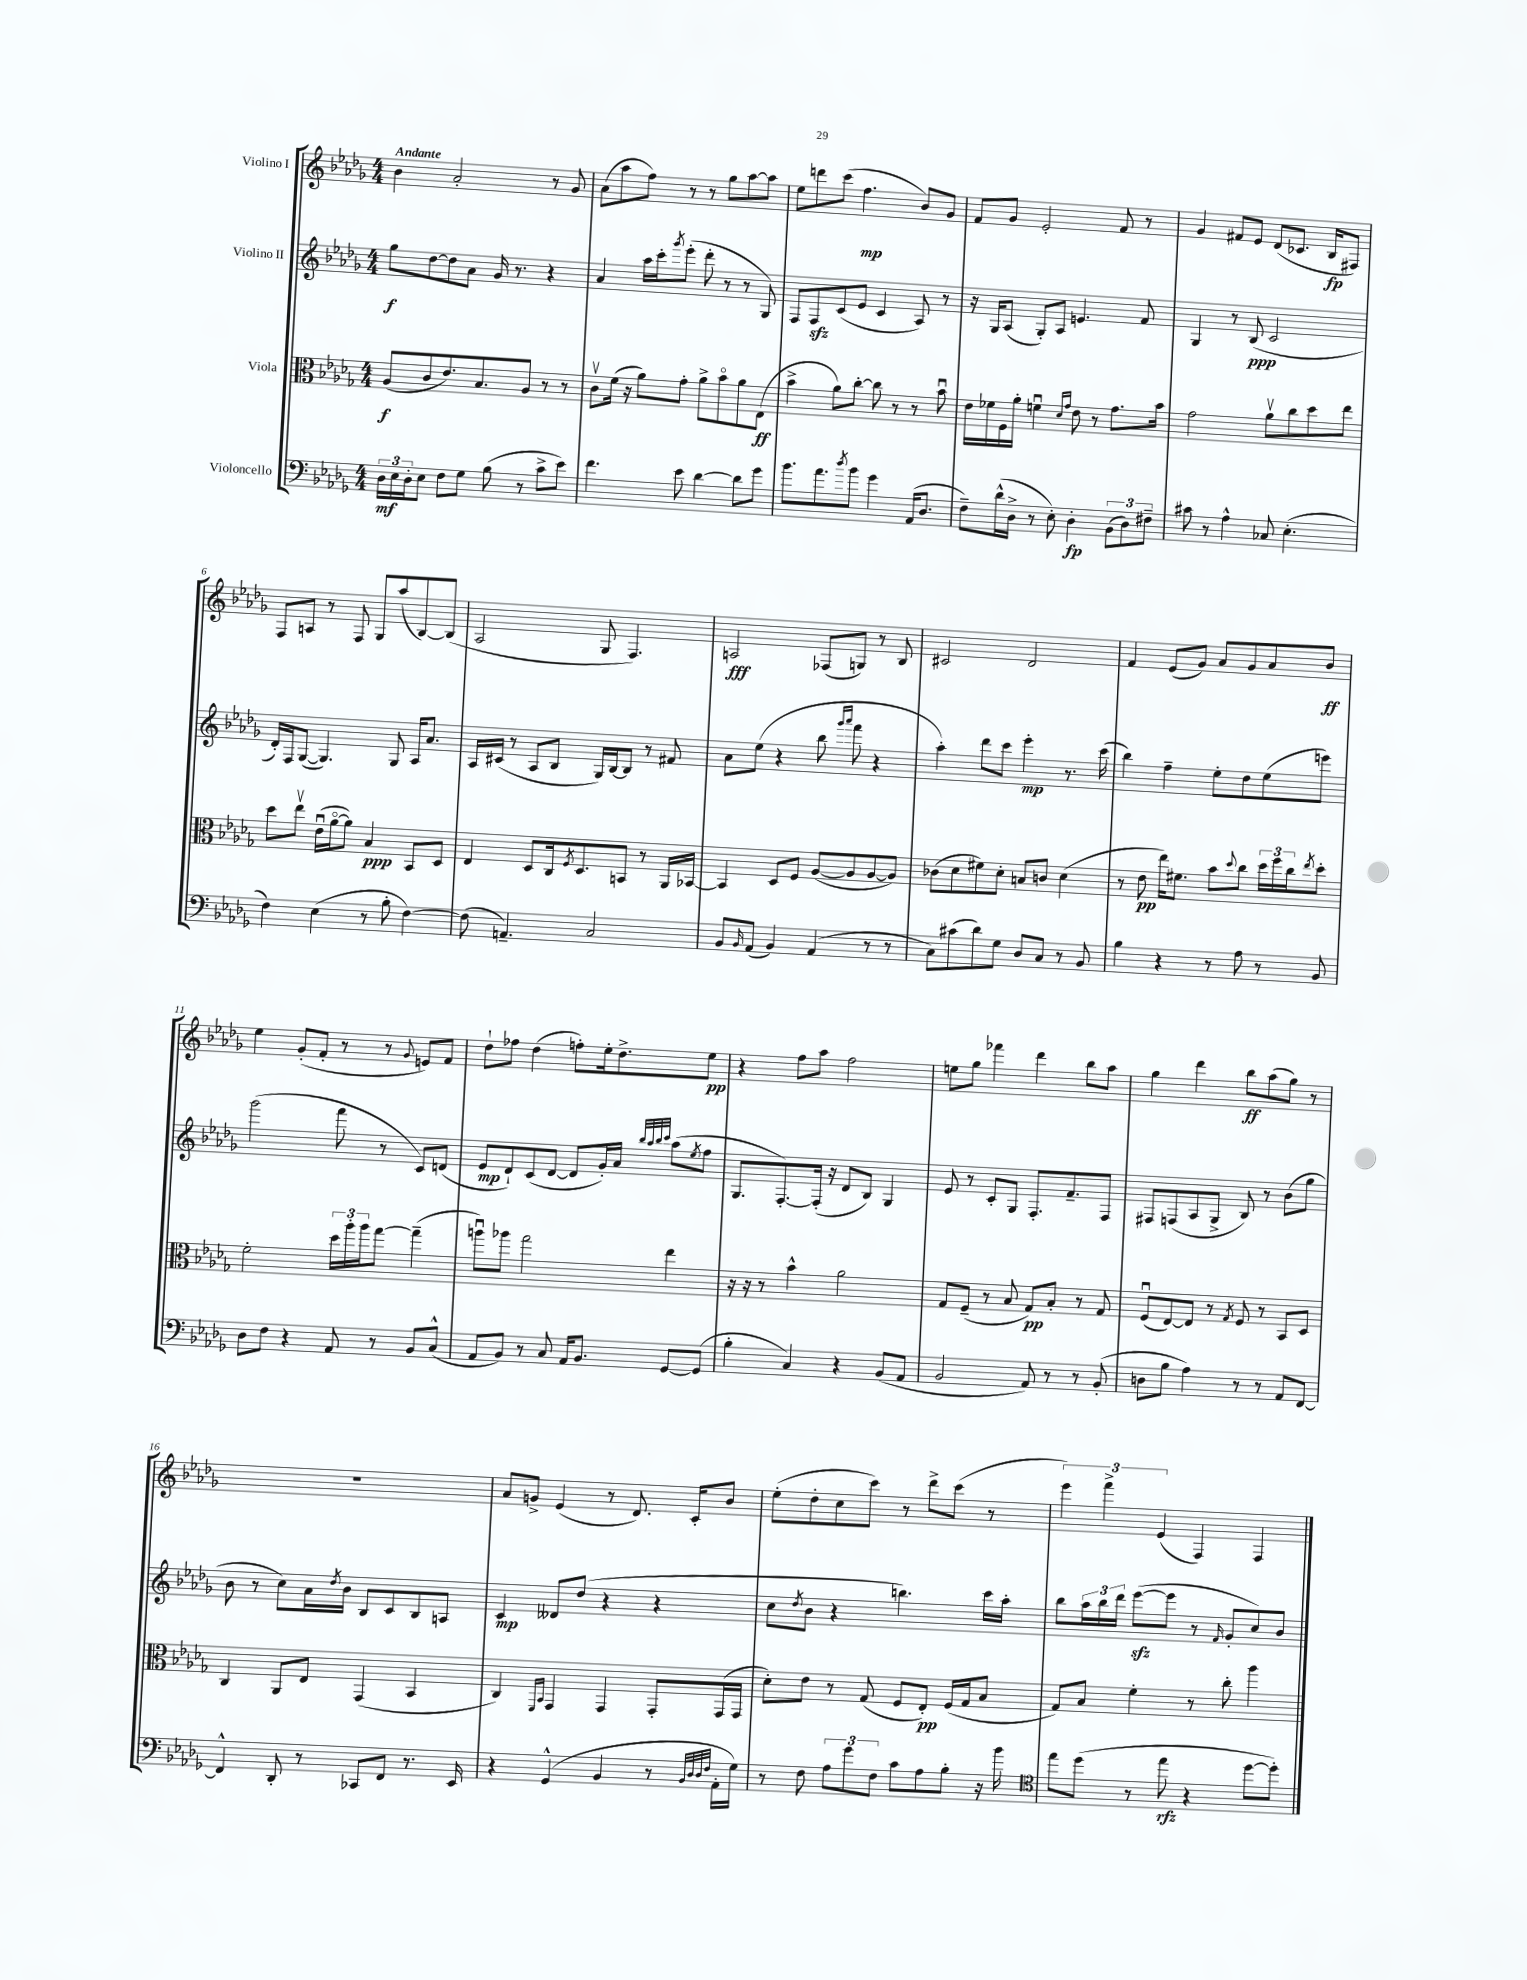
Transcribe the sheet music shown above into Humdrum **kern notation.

**kern	**dynam	**kern	**dynam	**kern	**dynam	**kern	**dynam
*part4	*part4	*part3	*part3	*part2	*part2	*part1	*part1
*staff4	*staff4	*staff3	*staff3	*staff2	*staff2	*staff1	*staff1
*I"Violoncello	*	*I"Viola	*	*I"Violino II	*	*I"Violino I	*
*clefF4	*	*clefC3	*	*clefG2	*	*clefG2	*
*k[b-e-a-d-g-]	*	*k[b-e-a-d-g-]	*	*k[b-e-a-d-g-]	*	*k[b-e-a-d-g-]	*
*M4/4	*	*M4/4	*	*M4/4	*	*M4/4	*
=1	=1	=1	=1	=1	=1	=1	=1
!	!	!	!	!	!	!LO:TX:a:B:t=Andante	!
24D-\LL	mf	(8A-/L	f	8gg-\L	f	4b-\	.
24E-\	.	.	.	.	.	.	.
24D-'\J	.	.	.	.	.	.	.
8E-\J	.	8c/	.	[8dd-\	.	.	.
8F\L	.	8.e-/)	.	8dd-\]	.	2a-'/	.
8G-\J	.	.	.	8a-\J	.	.	.
.	.	8.B-/	.	.	.	.	.
(8B-\	.	.	.	16g-/	.	.	.
.	.	.	.	8.r	.	.	.
8r	.	8A-/J	.	.	.	.	.
8c^\L	.	8r	.	4r	.	8r	.
8e-\J)	.	8r	.	.	.	8g-/	.
=2	=2	=2	=2	=2	=2	=2	=2
4.f\	.	8cv\L	.	4a-/	.	(8a-\L	.
.	.	(16f\Jk	.	.	.	8aa-\	.
.	.	16r	.	.	.	.	.
.	.	8a-\L)	.	16aa-\LL	.	8ff\J)	.
.	.	.	.	16ccc'\J	.	.	.
.	.	.	.	8qggg-/	.	.	.
8e-\	.	8g-'\J	.	(8eee-'\J	.	8r	.
[4d-\	.	8a-^\L	.	8ddd-'\	.	8r	.
.	.	8b-\	.	8r	.	8gg-\L	.
8d-\L]	.	8a-\	.	8r	.	[8aa-\	.
8g-\J	.	(8E-\J	ff	8G-/)	.	8aa-\J]	.
=3	=3	=3	=3	=3	=3	=3	=3
8.b-\L	.	4b-^\	.	8F/L	.	8ee-\L	.
.	.	.	.	8Fzz/	.	8dddn\	.
8.a-\	.	.	.	.	.	.	.
.	.	8a-\L)	.	(8c/	.	(8ccc\J	.
8qdd-/	.	.	.	.	.	.	.
8b-\J	.	[8cc'\J	.	8e-/J	.	4.ff\	mp
4g-\	.	8cc\]	.	4c/	.	.	.
.	.	8r	.	.	.	.	.
(16AA-/KL	.	8r	.	8A-/)	.	8b-/L)	.
8.D-/J	.	.	.	.	.	.	.
.	.	8b-u\	.	8r	.	8g-/J	.
=4	=4	=4	=4	=4	=4	=4	=4
8F~\L)	.	16e-\LL	.	16r	.	8f/L	.
.	.	16f-X\	.	16G-/KL	.	.	.
(16d-^^\L	.	16F\	.	(8A-/J	.	8g-/J	.
16D-^\JJ	.	16a-'\JJ	.	.	.	.	.
8r	.	4fnu\	.	8G-'/L)	.	2e-'/	.
8E-'\)	.	.	.	8A-/J	.	.	.
.	.	16qqd-/LL	.	.	.	.	.
.	.	16qqg-/JJ	.	.	.	.	.
4D-'\	fp	8e-\	.	4.en/	.	.	.
.	.	8r	.	.	.	.	.
(12BB-\L	.	8.g-\L	.	.	.	8f/	.
12D-\)	.	.	.	.	.	.	.
.	.	.	.	8f/	.	8r	.
12F#X~\J	.	.	.	.	.	.	.
.	.	16b-\Jk	.	.	.	.	.
=5	=5	=5	=5	=5	=5	=5	=5
8c#X\	.	2g-\	.	4G-/	.	4g-/	.
8r	.	.	.	.	.	.	.
4A-^^\	.	.	.	8r	.	8f#X/L	.
.	.	.	.	(8B-/	ppp	8e-/J	.
8C-X/	.	8a-v\L	.	2c/	.	(8d-/L	.
(4.E-'\	.	8cc\	.	.	.	8.c-X/J	.
.	.	8dd-\	.	.	.	.	.
.	.	.	.	.	.	16B-/KL	fp
.	.	8ee-\J	.	.	.	8F#X/J)	.
!!LO:LB:g=z
=6	=6	=6	=6	=6	=6	=6	=6
4F\)	.	8dd-\L	.	16d-'/LL)	.	8F/L	.
.	.	.	.	16F/J	.	.	.
.	.	8ee-v\J	.	([8G-/J	.	8An/J	.
(4E-\	.	(16e-u\LL	.	4.G-/])	.	8r	.
.	.	[16a-\J	.	.	.	.	.
.	.	8a-\J])	.	.	.	8F/	.
8r	.	4B-/	ppp	.	.	8G-/L	.
8B-'\	.	.	.	8G-/	.	(8aa-/	.
[4F\)	.	8BB-/L	.	16A-/KL	.	[8B-/)	.
.	.	.	.	8.a-/J	.	.	.
.	.	8D-/J	.	.	.	(8B-/J]	.
=7	=7	=7	=7	=7	=7	=7	=7
(8F\]	.	4E-/	.	16A-/LL	.	2A-/	.
.	.	.	.	(16c#X/JJ	.	.	.
4.AAn~/)	.	.	.	8r	.	.	.
.	.	8D-/L	.	8A-/L	.	.	.
.	.	16C/k	.	8B-/J	.	.	.
.	.	8qF/	.	.	.	.	.
.	.	8.D-/	.	.	.	.	.
2C/	.	.	.	16G-/LL)	.	8G-/	.
.	.	.	.	[16B-/J	.	.	.
.	.	8BBn/J	.	8B-/J]	.	4.F/)	.
.	.	8r	.	8r	.	.	.
.	.	16AA-/LL	.	8f#X/	.	.	.
.	.	[16BB-X/JJ	.	.	.	.	.
=8	=8	=8	=8	=8	=8	=8	=8
8BB-/L	.	4BB-/]	.	8a-\L	.	2An/	fff
16qqBB-/	.	.	.	.	.	.	.
(8AA-/J	.	.	.	(8ee-\J	.	.	.
4BB-/)	.	8D-/L	.	4r	.	.	.
.	.	8F/J	.	.	.	.	.
(4AA-/	.	([8A-/L	.	8bb-\	.	(8F-X/L	.
.	.	.	.	16qqggg-/LL	.	.	.
.	.	.	.	16qqaaa-/JJ	.	.	.
.	.	8A-/]	.	8fff\	.	8Gn/J)	.
8r	.	[8A-/	.	4r	.	8r	.
8r	.	8A-/J])	.	.	.	8B-/	.
=9	=9	=9	=9	=9	=9	=9	=9
8C\L)	.	(8c-X\L	.	4aa-'\)	.	2c#X/	.
(8c#X\	.	8d-\	.	.	.	.	.
8d-\)	.	8f#X\)	.	8ddd-\L	.	.	.
8G-\J	.	8d-'\J	.	8ccc\J	.	.	.
8D-/L	.	8Bn/L	.	4eee-'\	mp	2d-/	.
8C/J	.	8cn/J	.	.	.	.	.
8r	.	(4d-\	.	8.r	.	.	.
8BB-/	.	.	.	.	.	.	.
.	.	.	.	(16ccc\	.	.	.
=10	=10	=10	=10	=10	=10	=10	=10
4B-\	.	8r	.	4bb-\)	.	4f/	.
.	.	8e-\	pp	.	.	.	.
4r	.	16ee-\KL)	.	4ff~\	.	(8e-/L	.
.	.	8.f#X\J	.	.	.	.	.
.	.	.	.	.	.	8g-/J)	.
8r	.	8b-\L	.	8ee-'\L	.	8a-/L	.
.	.	8qqdd-/	.	.	.	.	.
8A-\	.	8cc\J	.	8dd-\	.	8g-/	.
8r	.	24dd-\LL	.	(8ee-\	.	8a-/	.
.	.	24ff\	.	.	.	.	.
.	.	24cc\J	.	.	.	.	.
.	.	8qee-/	.	.	.	.	.
8BB-/	.	8dd-'\J	.	8eeen\J)	.	8b-/J	ff
!!LO:LB:g=z
=11	=11	=11	=11	=11	=11	=11	=11
8D-\L	.	2f'\	.	(2ggg-\	.	4ee-\	.
8F\J	.	.	.	.	.	.	.
4r	.	.	.	.	.	(8g-'/L	.
.	.	.	.	.	.	8f'/J	.
8AA-/	.	24dd-\LL	.	8fff\	.	8r	.
.	.	24aa-'\	.	.	.	.	.
.	.	24aa-\J	.	.	.	.	.
8r	.	[8gg-\J	.	8r	.	8r	.
.	.	.	.	.	.	8qqg-/	.
8BB-/L	.	(4gg-~\]	.	8c/L)	.	8en/L)	.
(8C^^/J	.	.	.	(8dn/J	.	8f/J	.
=12	=12	=12	=12	=12	=12	=12	=12
8AA-/L	.	8aanu\L)	.	8e-/L	mp	8dd-`\L	.
8BB-/J)	.	8aa-X\J	.	8d-`/)	.	8ff-X\J	.
8r	.	2gg-\	.	(8c/	.	(4dd-\	.
8C/	.	.	.	[8d-/J	.	.	.
16AA-/KL	.	.	.	8d-/L]	.	8ffn'\L)	.
8.BB-/J	.	.	.	.	.	.	.
.	.	.	.	16g-'/L)	.	16ee-'\k	.
.	.	.	.	16a-/JJ	.	8.dd-^\	.
.	.	.	.	32qqbb-/LLL	.	.	.
.	.	.	.	32qqaa-/	.	.	.
.	.	.	.	32qqbb-/	.	.	.
.	.	.	.	32qqccc/JJJ	.	.	.
[8GG-/L	.	4ee-\	.	(8aa-\L	.	.	.
.	.	.	.	8qee-/	.	.	.
(8GG-/J]	.	.	.	8ff\J	.	8ee-\J	pp
=13	=13	=13	=13	=13	=13	=13	=13
4B-'\	.	16r	.	8.G-/L	.	4r	.
.	.	16r	.	.	.	.	.
.	.	8r	.	.	.	.	.
.	.	.	.	[8.F'/)	.	.	.
4C/)	.	4b-^^\	.	.	.	8ff\L	.
.	.	.	.	(16F'/Jk]	.	8aa-\J	.
.	.	.	.	16r	.	.	.
4r	.	2a-\	.	8d-/L	.	2ff\	.
.	.	.	.	8B-/J)	.	.	.
(8BB-/L	.	.	.	4G-/	.	.	.
8AA-/J	.	.	.	.	.	.	.
=14	=14	=14	=14	=14	=14	=14	=14
2BB-/	.	8G-/L	.	8e-/	.	8een\L	.
.	.	(8F~/J	.	8r	.	8gg-\J	.
.	.	8r	.	8c'/L	.	4fff-X\	.
.	.	8B-/	.	8G-/J	.	.	.
8AA-/)	.	8G-/L)	pp	8.F'/L	.	4ddd-\	.
8r	.	8B-'/J	.	.	.	.	.
.	.	.	.	8.f~/	.	.	.
8r	.	8r	.	.	.	8bb-\L	.
(8BB-'/	.	8G-/	.	8F/J	.	8aa-\J	.
=15	=15	=15	=15	=15	=15	=15	=15
8Dn\L	.	(8Fu/L	.	8F#X/L	.	4gg-\	.
8B-\J	.	[8E-/)	.	(8Fn/	.	.	.
4A-\)	.	8E-/J]	.	8A-/	.	4ddd-\	.
.	.	8r	.	8G-^/J	.	.	.
.	.	8qG-/	.	.	.	.	.
8r	.	8F/	.	8B-/)	.	8bb-\L	ff
8r	.	8r	.	8r	.	(8aa-\	.
8AA-/L	.	8BB-/L	.	(8b-\L	.	8gg-\J)	.
[8FF/J	.	8D-/J	.	8gg-\J	.	8r	.
!!LO:LB:g=z
=16	=16	=16	=16	=16	=16	=16	=16
4FF^^/]	.	4C/	.	8b-\	.	1r	.
.	.	.	.	8r	.	.	.
8DD-'/	.	8AA-/L	.	8cc\L)	.	.	.
8r	.	8E-/J	.	16a-\L	.	.	.
.	.	.	.	8qdd-/	.	.	.
.	.	.	.	16b-\JJ	.	.	.
8CC-X/L	.	(4GG-/	.	8B-/L	.	.	.
8FF/J	.	.	.	8c/	.	.	.
8.r	.	4BB-/	.	8B-/	.	.	.
.	.	.	.	8An/J	.	.	.
16EE-/	.	.	.	.	.	.	.
=17	=17	=17	=17	=17	=17	=17	=17
4r	.	4C/)	.	4c/	mp	8a-/L	.
.	.	.	.	.	.	8gn^/J	.
.	.	16qqFF/LL	.	.	.	.	.
.	.	16qqBB-/JJ	.	.	.	.	.
(4GG-^^/	.	4GG-/	.	8d--X/L	.	(4e-/	.
.	.	.	.	(8dd-/J	.	.	.
4BB-/	.	4GG-/	.	4r	.	8r	.
.	.	.	.	.	.	8.d-/)	.
8r	.	8GG-'/L	.	4r	.	.	.
.	.	.	.	.	.	16c'/KL	.
32qqBB-/LLL	.	.	.	.	.	.	.
32qqD-/	.	.	.	.	.	.	.
32qqD-/	.	.	.	.	.	.	.
32qqF/JJJ	.	.	.	.	.	.	.
16AA-'\LL	.	(16GG-/L	.	.	.	8b-/J	.
16G-\JJ)	.	16GG-/JJ	.	.	.	.	.
=18	=18	=18	=18	=18	=18	=18	=18
8r	.	8d-'\L)	.	8cc\L	.	(8ee-'\L	.
.	.	.	.	8qdd-/	.	.	.
8F\	.	8e-\J	.	8b-\J	.	8dd-'\	.
12A-\L	.	8r	.	4r	.	8cc\	.
12g-\	.	.	.	.	.	.	.
.	.	(8G-/	.	.	.	8ccc\J)	.
12F\J	.	.	.	.	.	.	.
8c\L	.	8F/L	.	4.bbn\)	.	8r	.
8A-\	.	8E-'/J)	pp	.	.	8ddd-^\L	.
8B-'\J	.	(16F/LL	.	.	.	(8ccc\J	.
.	.	16G-/J	.	.	.	.	.
16r	.	8B-/J	.	16ccc\LL	.	8r	.
16b-\	.	.	.	16aa-'\JJ	.	.	.
=19	=19	=19	=19	=19	=19	=19	=19
*clefC4	*	*	*	*	*	*	*
8ee-\L	.	8G-/L)	.	8bb-\L	.	6eee-\)	.
(8dd-\J	.	8B-/J	.	24aa-\L	.	.	.
.	.	.	.	24bb-\	.	6fff^\	.
.	.	.	.	24ddd-\JJ	.	.	.
8r	.	4f'\	.	([8eee-zz\L	.	.	.
.	.	.	.	.	.	(6e-/	.
8ee-\	rfz	.	.	8eee-\J]	.	.	.
4r	.	8r	.	8r	.	4F/)	.
.	.	.	.	16qqf/	.	.	.
.	.	8cc'\	.	8g-'/L	.	.	.
[8dd-\L	.	4aa-\	.	8cc/)	.	4F/	.
8dd-'\J])	.	.	.	8b-/J	.	.	.
==	==	==	==	==	==	==	==
*-	*-	*-	*-	*-	*-	*-	*-
